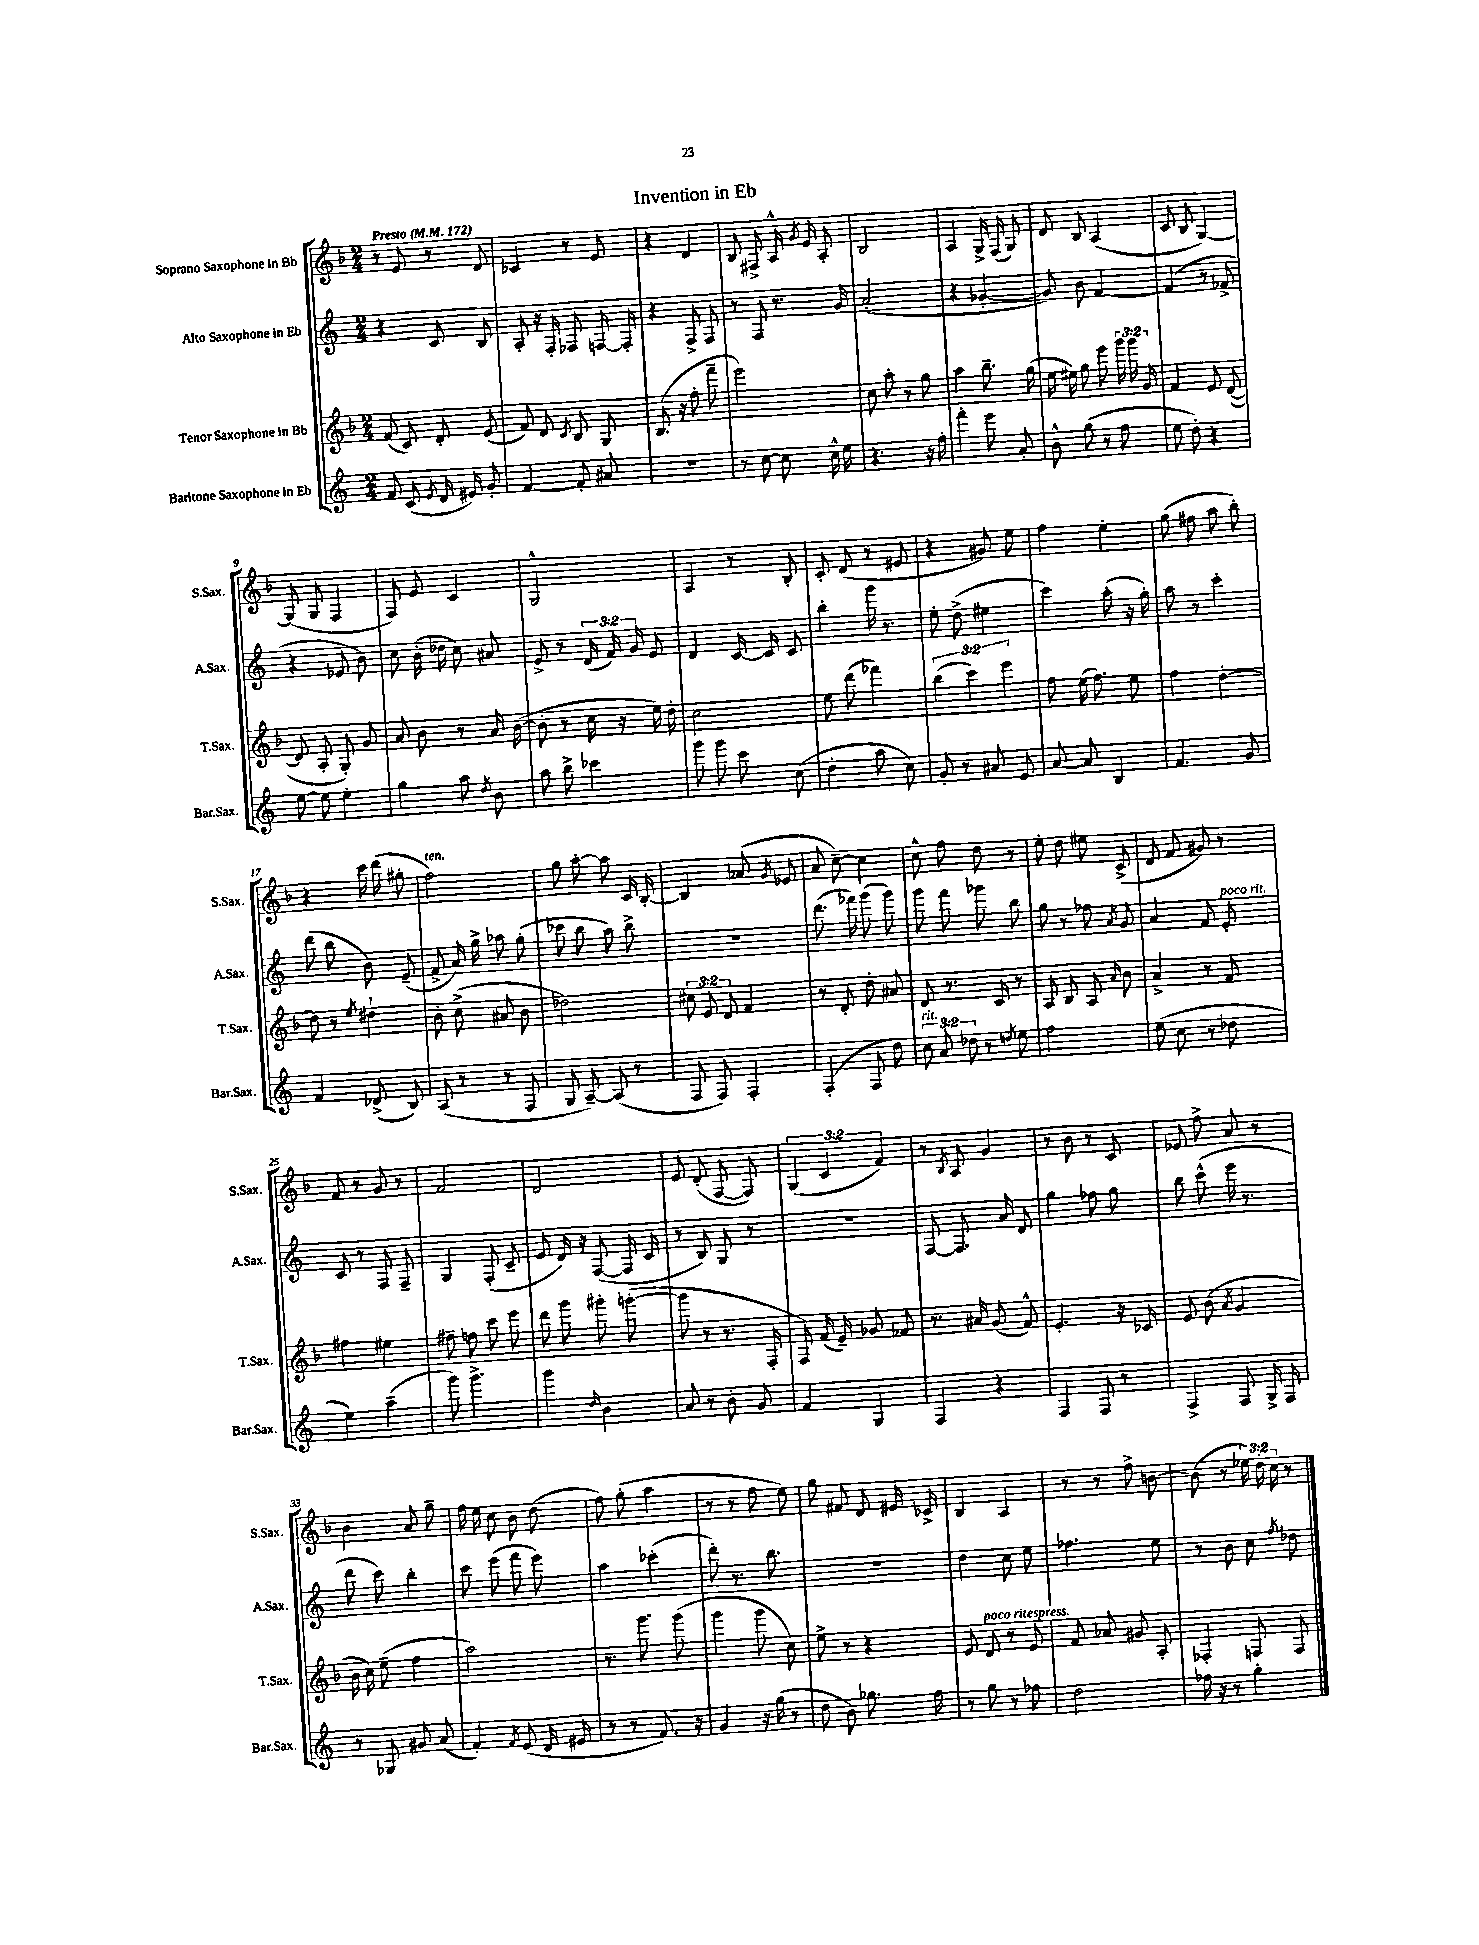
\header { title = "Invention in Eb" }
<<
\new StaffGroup <<
\new Staff = "s0" \with { instrumentName = "Soprano Saxophone in Bb" shortInstrumentName = "S.Sax." } {
    \clef treble \key f \major \numericTimeSignature \time 2/4 \override Staff.TupletNumber.text = #tuplet-number::calc-fraction-text \tempo "Presto" 4 = 172
    \autoBeamOff r8 e'8 r8 d'8 |
    ces'4 r8 e'8 |
    r4 d'4 |
    bes8 fis8-> a16-^ \acciaccatura { g'8 } e'16 a8-. |
    bes2 |
    a4 g16-> f16( g8) |
    d'8 bes8 a4( |
    c'8 bes8 g4~) |
    g8( g8 f4 |
    f8) e'8 c'4 |
    g2-^ |
    a4 r8 bes8-. |
    c'8-. d'8( r8 eis'8 |
    r4 gis'8) e''8 |
    f''4 e''4-. |
    g''8( fis''8 a''8 bes''8-.) |
    r4 c'''16 d'''16( gis''8-. |
    f''2^\markup { \italic "ten." }) |
    g''8 a''8~-. a''8 c'16 bes16~-. |
    bes4 aes'8( \acciaccatura { g'8 } ees'8 |
    a'8 c''8~--) c''4 |
    c''8-^ f''8 d''8 r8 |
    e''8-. d''8 eis''8 c'8->( |
    d'8 f'8 gis'8) r8 |
    f'8 r8 g'8 r8 |
    f'2 |
    d'2 |
    e'8 d'8-.( f8~ f8) |
    \tuplet 3/2 { g4( c'4 f'4) } |
    r8 \acciaccatura { bes8 } a8 g'4 |
    r8 bes'8 r8 c'8 |
    ees'8 f''8-> a'8 r8 |
    bes'4 a'8 g''8-- |
    f''16 e''16 c''8 bes'8 d''8( |
    f''8) g''8-.( a''4 |
    r8 r8 f''8 e''8) |
    g''8 fis'8 d'8 eis'16 ces'16-> |
    bes4 a4 |
    r8 r8 f''8-> b'8~ |
    b'8( r8 \tuplet 3/2 { ees''16) d''16-. c''16 } r8 \bar "|." |
}
\new Staff = "s1" \with { instrumentName = "Alto Saxophone in Eb" shortInstrumentName = "A.Sax." } {
    \clef treble \key c \major \numericTimeSignature \time 2/4 \override Staff.TupletNumber.text = #tuplet-number::calc-fraction-text
    \autoBeamOff r4 c'8 b8 |
    a8-. r16 f16-. fes8 f16~ f16-. |
    r4 f8-> f8 |
    r8 f8 r8. g'16 |
    a'2-.( |
    r4 ges'4~-. |
    ges'8) b'8 f'4~ |
    f'4( r8 fes'8-> |
    r4 ees'8 b'8) |
    c''8 b'16-.( des''16 c''8) ais'8 |
    e'8-> r8 \tuplet 3/2 { d'16( f'16) g'16 } e'8 |
    d'4 c'16~ c'16 c'8 |
    b''4-. g'''16 r8. |
    e''8-. d''8->( eis''4 |
    c'''4) a''8-.( r16 g''16-.) |
    a''8 r8 c'''4-. |
    d'''8( b''8 b'8) e'8--( |
    f'8-> a'16) g''16-> aes''8 g''8-.( |
    ces'''8 b''8 a''8) b''8-> |
    R2 |
    d'''8.( fes'''16) g'''8( g'''8) |
    g'''8 f'''8 ges'''8 b''8 |
    g''8 r8 fes''8 \acciaccatura { a'8 } g'8 |
    a'4 f'8 e'8-.^\markup { \italic "poco rit." } |
    c'8 r8 f8 f8-- |
    g4 f8-.( c'8-- |
    e'8 d'16) r16 f8~( f16 c'16 |
    r8 b8) g8 r8 |
    R2 |
    f8~ f8. a'16 d'8 |
    g''4 fes''8 g''8 |
    b''8 c'''8-^( e'''16 r8. |
    d'''8 c'''8) b''4-. |
    c'''8 e'''8( f'''8 e'''8) |
    a''4 ces'''4-.( |
    d'''8-.) r8. b''8. |
    R2 |
    d''4 c''8 e''8 |
    fes''4. e''8 |
    r8 b'8 c''8 \acciaccatura { f''8 } des''8 \bar "|." |
}
\new Staff = "s2" \with { instrumentName = "Tenor Saxophone in Bb" shortInstrumentName = "T.Sax." } {
    \clef treble \key f \major \numericTimeSignature \time 2/4 \override Staff.TupletNumber.text = #tuplet-number::calc-fraction-text
    \autoBeamOff f'8( c'8) d'8-. e'8( |
    f'8) d'8 \acciaccatura { c'8 } bes8 g8 |
    bes8.( r16 f''8-. f'''8-- |
    e'''2) |
    c''8 a''8-. r8 g''8 |
    a''4 bes''8.-- g''16( |
    e''16 eis''16) g''8 e'''8 \tuplet 3/2 { g'''16 g'''16 g'16 } |
    f'4 e'8 d'8~( |
    d'8 a8-. g8-.) g'8 |
    a'8 bes'8 r8 a'16 bes'16~( |
    bes'8-. r8 c''16 r16 e''16) d''16-. |
    c''2 |
    e''8 d'''8( fes'''4) |
    \tuplet 3/2 { bes''4( c'''4) e'''4 } |
    f''8 e''16( f''8.) e''8 |
    f''4 d''4~-. |
    d''8 r8 \acciaccatura { e''8 } dis''4-! |
    bes'8-. c''8->( ais'8 bes'8 |
    des''2) |
    \tuplet 3/2 { cis''8 e'8 d'8 } f'4 |
    r8 d'8-. d''8-. ais'8 |
    d'8 r8. c'16 r8 |
    a8 bes8 a8 \grace { a'16 } bes'8 |
    a'4-> r8 f'8 |
    fis''4 eis''4 |
    fis''8-- f''8 c'''8 e'''8 |
    d'''8 g'''8 gis'''8-. g'''8~-.( |
    g'''8 r8 r8. f16-. |
    f8) f'16( e'16--) ges'8 fes'8 |
    r8. ais'16 g'8( f'8-^) |
    e'4.-. r16 ces'16 |
    e'8 bes'8( \acciaccatura { a'8 } g'4 |
    bes'16 c''16) e''8--( f''4 |
    a''2) |
    r8. g'''8. g'''8( |
    g'''4 g'''8 c''8) |
    e''8-> r8 r4 |
    e'8 d'8^\markup { \italic "poco rit." } r8 e'8^\markup { \italic "espress." } |
    f'8 aes'8 gis'8 a8-. |
    fes4-. f8 f8 \bar "|." |
}
\new Staff = "s3" \with { instrumentName = "Baritone Saxophone in Eb" shortInstrumentName = "Bar.Sax." } {
    \clef treble \key c \major \numericTimeSignature \time 2/4 \override Staff.TupletNumber.text = #tuplet-number::calc-fraction-text
    \autoBeamOff f'8 c'8( \acciaccatura { e'8 } d'16 eis'16) g'8-. |
    f'4~ f'8-. ais'8 |
    r2 |
    r8 c''8~ c''8 c''16-^ e''16 |
    r4. r16 f''16-. |
    f'''4-. e'''8 a'8-. |
    b'8-^ g''8( r8 f''8 |
    e''8 d''8-.) r4 |
    e''8~ e''8 e''4-. |
    g''4 a''8 \acciaccatura { d''8 } b'8 |
    a''8 b''8-> ces'''4 |
    g'''8 g'''8 c'''8 c''8( |
    d''4-. a''8 c''8) |
    g'8-. r8 ais'8 e'8 |
    a'8~ a'8 b4 |
    f'4. g'8 |
    f'4 des'8->( b8) |
    a8( r8 r8 f8 |
    g8 a8~--) a8( r8 |
    f8 f8) f4-. |
    f4-.( f8 d''8) |
    \tuplet 3/2 { c''8^\markup { \italic "rit." } a'8 des''8 } r8 \acciaccatura { d''8 } e''8 |
    f''2 |
    e''8( c''8 r8 des''8 |
    e''4) a''4--( |
    g'''8) g'''4.-> |
    g'''4 \grace { d''16 } b'4 |
    a'8 r8 b'8-. g'8 |
    f'4 g4 |
    f4 r4 |
    f4 f8 r8 |
    f4-> f8 g16-> f16 |
    r8 ges8 gis'8 a'8( |
    f'4-.) \acciaccatura { f'8 } e'8( d'16 eis'16 |
    r8 r8 f'8.) r16 |
    g'4 r16 g''16( r8 |
    d''8 b'8) ges''8. f''16 |
    r8 g''8 r8 fes''8 |
    d''2 |
    fes''16 r16 r8 g''4-. \bar "|." |
}
>>
>>
